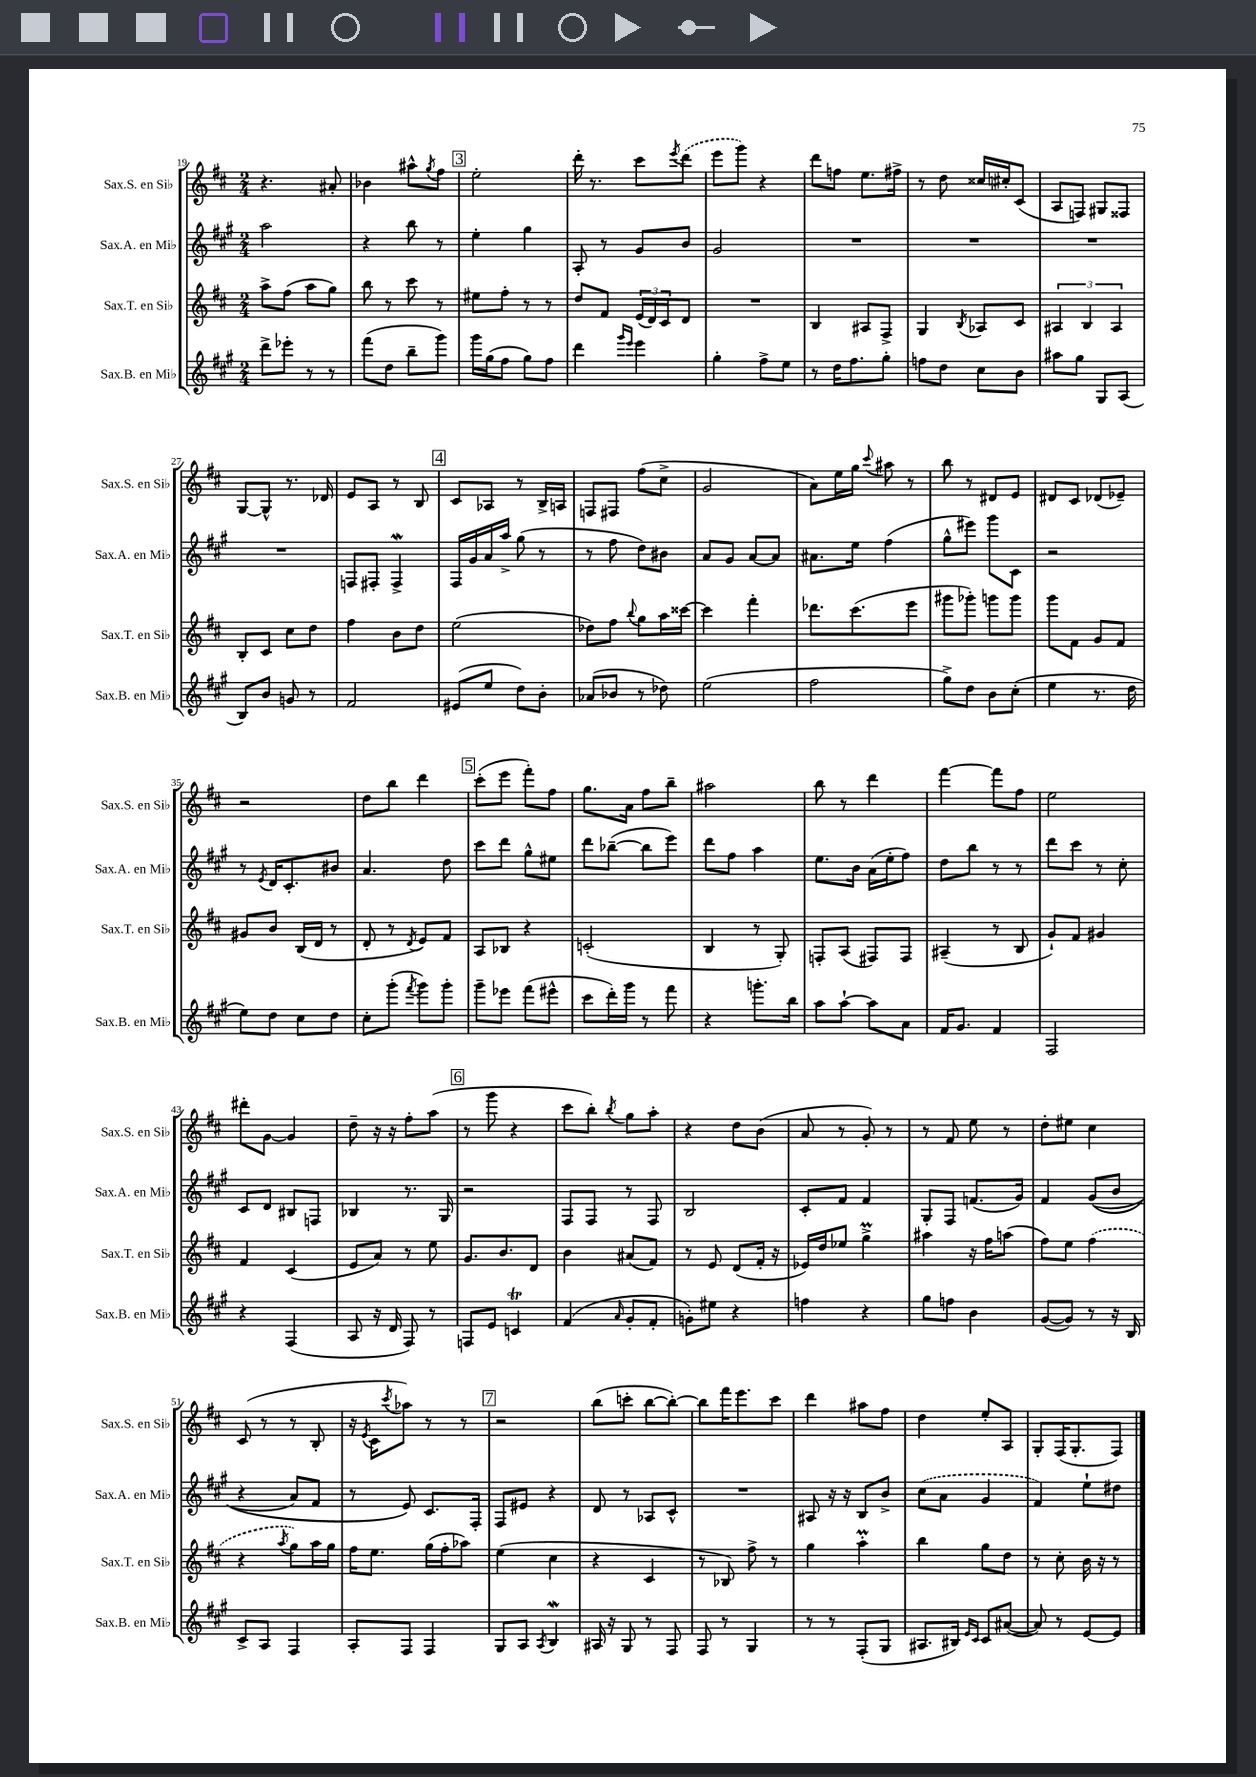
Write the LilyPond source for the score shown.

<<
\new StaffGroup <<
\new Staff = "s0" \with { instrumentName = "Sax.S. en Sib" shortInstrumentName = "Sax.S. en Sib" } {
    \clef treble \key d \major \numericTimeSignature \time 2/4
    r4. ais'8-. |
    bes'4 ais''8-^ \acciaccatura { g''8 } fis''8 |
    \mark \markup { \box "3" } e''2-. |
    d'''16-. r8. cis'''8 \acciaccatura { e'''8 } \once \slurDashed d'''8( |
    e'''8 g'''8) r4 |
    d'''8 f''8 e''8. fis''16-> |
    r8 d''8 cisis''16 cis''16-. cis'8( |
    a8 f8) gis8 fisis8 |
    g8~ g8-^ r8. des'16 |
    e'8 a8 r8 b8 |
    \mark \markup { \box "4" } cis'8 aes8 r8 b16-> a16 |
    f8 fis8 fis''8( cis''8-> |
    g'2 |
    a'8) e''16 g''16 \appoggiatura { cis'''8 } ais''8 r8 |
    b''8 r8 dis'8 e'8 |
    dis'8 cis'8 des'8( ees'8--) |
    r2 |
    d''8 b''8 d'''4 |
    \mark \markup { \box "5" } cis'''8-.( e'''8 fis'''8-.) fis''8 |
    g''8. a'16 fis''8 b''8-- |
    ais''2 |
    b''8 r8 d'''4 |
    fis'''4~ fis'''8 fis''8 |
    e''2 |
    dis'''8-. g'8~ g'4 |
    d''8-- r16 r16 fis''8-. a''8( |
    \mark \markup { \box "6" } r8 g'''8 r4 |
    cis'''8 b''8-.) \acciaccatura { b''8 } g''8 a''8-. |
    r4 d''8 b'8( |
    a'8 r8 g'8-.) r8 |
    r8 fis'8 e''8 r8 |
    d''8-. eis''8 cis''4 |
    cis'8( r8 r8 b8-. |
    r16 \acciaccatura { e'8 } cis'16 \acciaccatura { cis'''8 } aes''8) r8 r8 |
    \mark \markup { \box "7" } r2 |
    b''8( c'''8-. b''8~ b''8~-.) |
    b''8 fis'''16 e'''8. cis'''8 |
    d'''4 ais''8 fis''8 |
    d''4 e''8-. a8 |
    g8-. fis16( g8.-. fis8) \bar "|." |
}
\new Staff = "s1" \with { instrumentName = "Sax.A. en Mib" shortInstrumentName = "Sax.A. en Mib" } {
    \clef treble \key a \major \numericTimeSignature \time 2/4
    a''2 |
    r4 b''8 r8 |
    \mark \markup { \box "3" } e''4-. gis''4 |
    a8-. r8 gis'8 b'8 |
    gis'2 |
    R2 |
    R2 |
    R2 |
    R2 |
    f8 fis8-. fis4->\mordent |
    \mark \markup { \box "4" } fis16 gis'16 a'16 a''16-> gis''8( r8 |
    r8 fis''8 d''8) bis'8 |
    a'8 gis'8 a'8~ a'8 |
    ais'8. e''16 fis''4( |
    gis''8-^ eis'''8) gis'''8 cis'8 |
    r2 |
    r8 \acciaccatura { e'8 } d'16 cis'8.-. bis'8 |
    a'4. d''8 |
    \mark \markup { \box "5" } cis'''8 d'''8 gis''8-^ eis''8 |
    d'''8 bes''8~--( bes''8 e'''8) |
    d'''8 fis''8 a''4 |
    e''8. b'16 a'16( e''16-. fis''8) |
    d''8 b''8 r8 r8 |
    d'''8 cis'''8 r8 cis''8-. |
    cis'8 d'8 bis8 f8 |
    bes4 r8. gis16 |
    \mark \markup { \box "6" } r2 |
    fis8 fis8 r8 fis8 |
    b2 |
    cis'8-. fis'8 fis'4 |
    gis8-. fis8 f'8.( gis'16) |
    fis'4 gis'8(\( b'8 |
    r4 a'8) fis'8 |
    r8 e'8\) cis'8. fis16-. |
    \mark \markup { \box "7" } fis8 eis'8 r4 |
    d'8 r8 aes8 cis'8-^ |
    R2 |
    ais8 r16 r16 b8 b'8-> |
    \once \slurDashed cis''8( a'8 gis'4 |
    fis'4) e''8-! dis''8 \bar "|." |
}
\new Staff = "s2" \with { instrumentName = "Sax.T. en Sib" shortInstrumentName = "Sax.T. en Sib" } {
    \clef treble \key d \major \numericTimeSignature \time 2/4
    a''8-> fis''8( a''8 g''8) |
    b''8 r8 cis'''8 r8 |
    \mark \markup { \box "3" } eis''8 fis''8-. r8 r8 |
    d''8 fis'8 \tuplet 3/2 { e'16( d'16) cis'16 } d'8 |
    R2 |
    b4 ais8 fis8-> |
    g4 \acciaccatura { b8 } aes8 cis'8 |
    \tuplet 3/2 { ais4 b4 ais4 } |
    b8-. cis'8 cis''8 d''8 |
    fis''4 b'8 d''8 |
    \mark \markup { \box "4" } e''2( |
    des''8) fis''8 \appoggiatura { b''8 } g''8 a''16 cisis'''16~ |
    cisis'''4 fis'''4-. |
    des'''8. cis'''8.( e'''8 |
    gis'''8 ges'''8-.) g'''8 g'''8 |
    g'''8 fis'8 g'8 fis'8 |
    gis'8 b'8 b16( d'16 r8 |
    d'8-. r8 \acciaccatura { d'8 } e'8) fis'8 |
    \mark \markup { \box "5" } a8 bes8 r4 |
    c'2-.( |
    b4 r8 g8-.) |
    f8-. a8( fis8) fis8 |
    ais4--( r8 b8 |
    g'8-!) fis'8 gis'4 |
    fis'4 cis'4( |
    e'8 a'8) r8 e''8 |
    \mark \markup { \box "6" } g'8. b'8. d'8 |
    b'4 ais'8( fis'8) |
    r8 e'8 d'8( fis'16-. r16 |
    ees'16) d''16 ees''8 g''4->\prall |
    ais''4 r16 fis''16 a''8( |
    fis''8) e''8 \once \slurDashed fis''4( |
    r4 \acciaccatura { a''8 } g''8) a''16 g''16 |
    fis''16 e''8. g''16( fis''16-. aes''8) |
    \mark \markup { \box "7" } e''4( cis''4 |
    r4 cis'4 |
    r8 bes8) fis''8-> r8 |
    g''4 a''4-.\prall |
    b''4 g''8 d''8 |
    r8 cis''8-. b'16 r16 r8 \bar "|." |
}
\new Staff = "s3" \with { instrumentName = "Sax.B. en Mib" shortInstrumentName = "Sax.B. en Mib" } {
    \clef treble \key a \major \numericTimeSignature \time 2/4
    d'''8-> ees'''8-. r8 r8 |
    fis'''8( d''8 b''8-- gis'''8) |
    \mark \markup { \box "3" } gis'''16 gis''16( fis''8 gis''8) fis''8 |
    d'''4 \grace { gis'''16 e'''16 } e'''4 |
    gis''4-. fis''8-> e''8 |
    r8 d''16 fis''8. gis''8-. |
    f''8 d''8 cis''8 b'8 |
    ais''8 gis''8 gis8 a8( |
    b8) b'8 g'8 r8 |
    fis'2 |
    \mark \markup { \box "4" } eis'8( e''8 d''8) b'8-. |
    aes'8( bes'8 r8 des''8) |
    e''2( |
    fis''2 |
    gis''8->) d''8 b'8 cis''8-.( |
    e''4 r8. d''16 |
    e''8) d''8 cis''8 d''8 |
    cis''8-. gis'''8-.( \acciaccatura { fis'''8 } gis'''8) gis'''8-. |
    \mark \markup { \box "5" } gis'''8-- ees'''8 fis'''8( eis'''8-^ |
    cis'''8 d'''16-.) gis'''16 r8 fis'''8 |
    r4 g'''8.-. b''16 |
    a''8 a''8~-! a''8 a'8 |
    fis'16 gis'8. fis'4 |
    fis2 |
    r4 fis4( |
    a8 r16 d'16 fis8) r8 |
    \mark \markup { \box "6" } f8 e'8 c'4\trill |
    fis'4( \grace { a'16 } gis'8-. fis'8-. |
    g'8-.) eis''8 r4 |
    f''4 r4 |
    gis''8 f''8 b'4 |
    gis'8~( gis'8) r8 r16 b16 |
    cis'8-> a8 fis4 |
    a8-. fis8 fis4 |
    \mark \markup { \box "7" } gis8 a8 \acciaccatura { a8 } b4\mordent |
    ais16 r16 gis8 r8 fis8 |
    fis8 r8 gis4 |
    r8 r8 fis8-.( gis8 |
    ais8. bis16) \grace { e'16 cis'16 } cis'8 ais'8~( |
    ais'8) r8 e'8~ e'8 \bar "|." |
}
>>
>>
\layout { \context { \Score currentBarNumber = #19 } }
